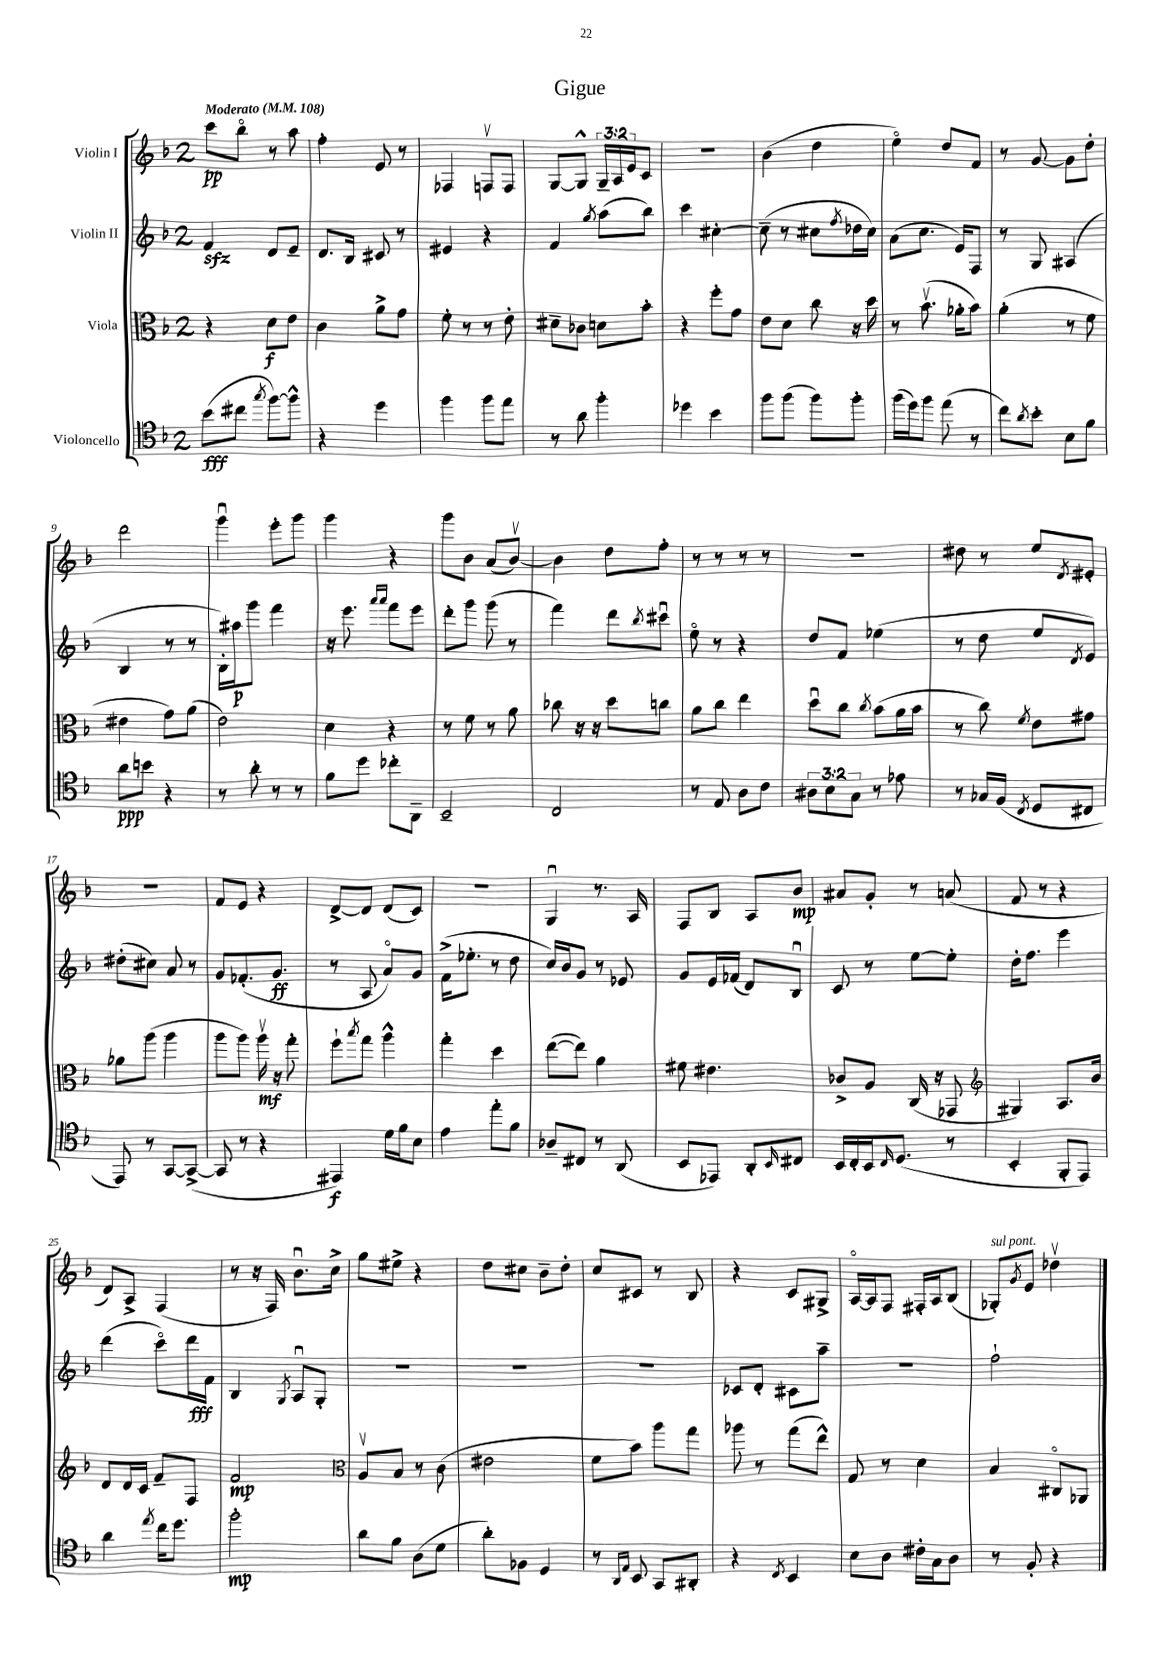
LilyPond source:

\header { title = "Gigue" }
<<
\new StaffGroup <<
\new Staff = "s0" \with { instrumentName = "Violin I" } {
    \clef treble \key f \major \once \override Staff.TimeSignature.style = #'single-digit \time 2/4 \override Staff.TupletNumber.text = #tuplet-number::calc-fraction-text \tempo "Moderato" 4 = 108
    c'''8\pp bes''8\flageolet r8 a''8 |
    f''4-. e'8 r8 |
    fes4 f8\upbow f8 |
    g8~ g8-^ \tuplet 3/2 { g16-- a16 e'16 } c'8 |
    R2 |
    bes'4( d''4 |
    e''4\flageolet) d''8 f'8 |
    r8 g'8~ g'8 d''8-. |
    d'''2 |
    g'''4\downbow e'''8-. g'''8 |
    g'''4 r4 |
    g'''8 bes'8 a'8( bes'8~\upbow) |
    bes'4 d''8 f''8-. |
    r8 r8 r8 r8 |
    R2 |
    dis''8 r8 e''8 \acciaccatura { d'8 } eis'8-. |
    r2 |
    f'8 e'8 r4 |
    d'8~-> d'8 d'8( c'8) |
    R2 |
    g4\downbow r8. a16 |
    f8 bes8 a8 bes'8\mp |
    ais'8 g'8-. r8 a'8( |
    f'8 r8 r4 |
    d'8) a8-> f4( |
    r8 r16 f16) bes'8.\downbow c''16-> |
    g''8 eis''8-> r4 |
    d''8 cis''8 bes'8-- d''8-. |
    c''8 cis'8 r8 bes8 |
    r4 c'8 gis8-> |
    a16~\flageolet a16 f8 fis16-. a16 bes8( |
    ges8-.^\markup { \italic "sul pont." }) \acciaccatura { g'8 } e'8 des''4\upbow \bar "|." |
}
\new Staff = "s1" \with { instrumentName = "Violin II" } {
    \clef treble \key f \major \once \override Staff.TimeSignature.style = #'single-digit \time 2/4
    f'4\sfz d'8 e'8-- |
    d'8. bes16 cis'8 r8 |
    eis'4 r4 |
    f'4 \acciaccatura { g''8 } a''8( bes''8) |
    c'''4 cis''4~-. |
    cis''8--( r8 cis''8 \acciaccatura { f''8 } des''16 cis''16) |
    a'8( c''8. e'16) f8 |
    r8 g8 ais4( |
    bes4 r8 r8 |
    bes16-.) ais''16\p g'''8 f'''4 |
    r16 e'''8. \grace { a'''16 a'''16 } f'''8 e'''8 |
    d'''8-. g'''8 g'''8( r8 |
    f'''4) d'''8 \acciaccatura { bes''8 } cis'''8\downbow |
    e''8\flageolet r8 r4 |
    d''8 f'8 ees''4( |
    r8 d''8 e''8 \acciaccatura { d'8 } e'8) |
    dis''8-.( cis''8) a'8 r8 |
    g'8 fes'8.-.( g'8.\ff |
    r8 a8 a'8\flageolet) g'8 |
    f'16->( ees''8.-. r8 d''8 |
    c''16) bes'16 g'8 r8 ees'8 |
    g'8 e'16 fes'16( d'8) bes8\downbow |
    c'8 r8 e''8~ e''8-. |
    d''16-. f''8. e'''4 |
    d'''4( c'''8\flageolet) d'''16\fff f'16 |
    bes4 \acciaccatura { g8 } a8\downbow g8-. |
    R2 |
    R2 |
    R2 |
    ces'8 d'8-. cis'8 a''8-- |
    r2 |
    f''2-! \bar "|." |
}
\new Staff = "s2" \with { instrumentName = "Viola" } {
    \clef alto \key f \major \once \override Staff.TimeSignature.style = #'single-digit \time 2/4
    r4 d'8\f e'8 |
    c'4 a'8-> g'8 |
    f'8-. r8 r8 e'8-. |
    dis'8-- ces'8 d'8 bes'8-. |
    r4 f''8-. g'8 |
    e'8 d'8 c''8 r16 d''16 |
    r8 bes'8.\upbow( aes'16-. bes'8) |
    a'4-.( r8 f'8 |
    eis'4 g'8) a'8( |
    e'2) |
    d'4 r4 |
    r8 f'8 r8 a'8 |
    ces''8 r16 r16 d''8 c''8 |
    a'8 c''8 e''4 |
    d''8\downbow c''8 \acciaccatura { c''8 } bes'8( a'16 bes'16 |
    r8 c''8) \acciaccatura { f'8 } e'8 gis'8 |
    aes'8 a''8( a''4 |
    a''8 a''8) a''16\upbow\mf r16 g''8-. |
    f''8-! \acciaccatura { bes''8 } g''8 a''4-^ |
    g''4-. d''4 |
    e''8~( e''8) a'4 |
    fis'8 eis'4. |
    ces'8-> a8 c16( r16 ges,8 |
    \clef treble gis4) a8. bes'16 |
    d'8 d'16 c'16 f'8-- f8 |
    f'2\mp |
    \clef alto a8\upbow bes8 r8 c'8( |
    eis'2 |
    f'8 bes'8) a''8 g''8 |
    aes''8 r8 g''8( e''8-^) |
    g8 r8 d'4 |
    bes4 cis8\flageolet aes,8 \bar "|." |
}
\new Staff = "s3" \with { instrumentName = "Violoncello" } {
    \clef tenor \key f \major \once \override Staff.TimeSignature.style = #'single-digit \time 2/4 \override Staff.TupletNumber.text = #tuplet-number::calc-fraction-text
    bes'8\fff( cis''8 \acciaccatura { g''8 } f''8~) f''8-^ |
    r4 d''4 |
    f''4 f''8 e''8 |
    r8 a'8 f''4-. |
    des''4 bes'4 |
    f''8 f''8( f''8) f''8-. |
    f''16( d''16) f''8 e''8( r8 |
    c''8) \acciaccatura { a'8 } bes'8-. bes8 f'8 |
    a'8\ppp b'8 r4 |
    r8 a'8-. r8 r8 |
    f'8 d''8 ces''8-. a,8-- |
    bes,2-- |
    c2 |
    r8 e8 a8 c'8 |
    \tuplet 3/2 { ais8 bes8 g8 } r8 ees'8 |
    r8 ges16 f16( \acciaccatura { c8 } d8 cis8 |
    e,8) r8 g,8~ g,8~->( |
    g,8 r8 r4 |
    eis,4\f) d'16 f'16 bes8 |
    e'4 e''8-. f'8 |
    aes8-- cis8 r8 a,8( |
    bes,8 ees,8) a,8-. \grace { bes,16 } cis8 |
    bes,16 c16-. bes,16 \grace { c16 } d8.( r8 |
    bes,4-. f,8-. e,8) |
    a'4 \acciaccatura { e''8 } c''16 d''8. |
    f''2-.\mp |
    a'8 f'8 a8( d'8 |
    a'8-.) fes8 d4 |
    r8 \grace { a,16 e16 } bes,8 g,8 ais,8-. |
    r4 \acciaccatura { c8 } bes,4 |
    bes8 a8 cis'16-. g16 a8 |
    r8 f8-. r4 \bar "|." |
}
>>
>>
